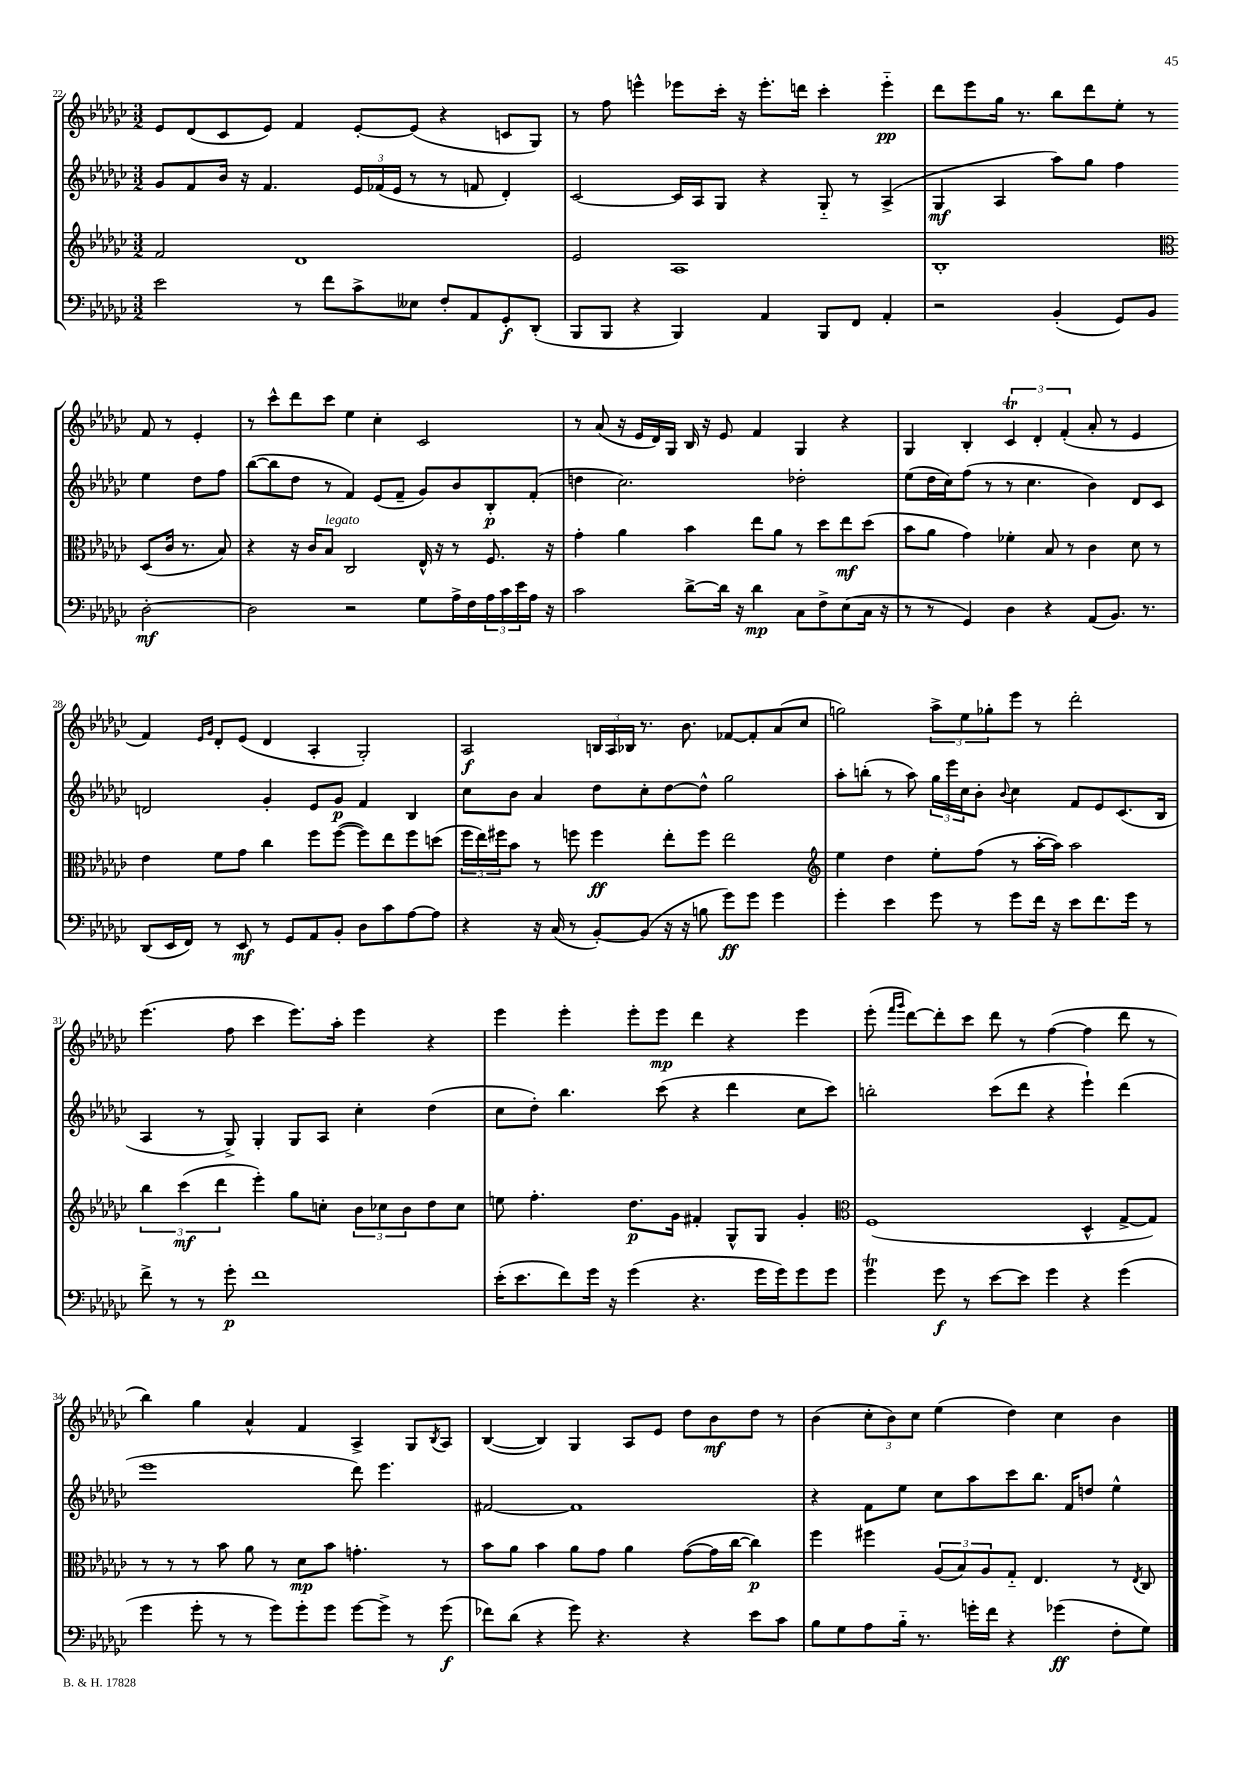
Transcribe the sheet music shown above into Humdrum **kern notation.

**kern	**dynam	**kern	**dynam	**kern	**dynam	**kern	**dynam
*part4	*part4	*part3	*part3	*part2	*part2	*part1	*part1
*staff4	*staff4	*staff3	*staff3	*staff2	*staff2	*staff1	*staff1
*clefF4	*	*clefG2	*	*clefG2	*	*clefG2	*
*k[b-e-a-d-g-c-]	*	*k[b-e-a-d-g-c-]	*	*k[b-e-a-d-g-c-]	*	*k[b-e-a-d-g-c-]	*
*M3/2	*	*M3/2	*	*M3/2	*	*M3/2	*
=22	=22	=22	=22	=22	=22	=22	=22
2e-\	.	2f/	.	8g-/L	.	8e-/L	.
.	.	.	.	8f/	.	(8d-/	.
.	.	.	.	16b-/Jk	.	8c-/	.
.	.	.	.	16r	.	.	.
.	.	.	.	4.f/	.	8e-/J)	.
8r	.	1d-	.	.	.	4f/	.
8f\L	.	.	.	.	.	.	.
8c-^\	.	.	.	24e-/LL	.	[8e-'/L	.
.	.	.	.	(24f-X/	.	.	.
.	.	.	.	24e-/JJ	.	.	.
8E--X\J	.	.	.	8r	.	(8e-/J]	.
8F'/L	.	.	.	8r	.	4r	.
8AA-/	.	.	.	8fn/	.	.	.
8GG-'/	f	.	.	4d-'/)	.	8cn/L	.
(8DD-'/J	.	.	.	.	.	8G-/J)	.
=23	=23	=23	=23	=23	=23	=23	=23
8BBB-/L	.	2e-/	.	[2c-/	.	8r	.
8BBB-/J	.	.	.	.	.	8ff\	.
4r	.	.	.	.	.	4eeen^^\	.
4BBB-/)	.	1A-	.	16c-/LL]	.	8eee-X\L	.
.	.	.	.	16A-/J	.	.	.
.	.	.	.	8G-/J	.	16ccc-'\Jk	.
.	.	.	.	.	.	16r	.
4AA-/	.	.	.	4r	.	8.eee-'\L	.
.	.	.	.	.	.	16dddn\Jk	.
8BBB-/L	.	.	.	8G-/	.	4ccc-'\	.
8FF/J	.	.	.	8r	.	.	.
4AA-'/	.	.	.	(4A-^/	.	4eee-\	pp
=24	=24	=24	=24	=24	=24	=24	=24
2r	.	1B-'	.	4G-/	mf	8ddd-\L	.
.	.	.	.	.	.	8eee-\	.
.	.	.	.	4A-/	.	16gg-\Jk	.
.	.	.	.	.	.	8.r	.
(4BB-'/	.	.	.	8aa-\L)	.	8bb-\L	.
.	.	.	.	8gg-\J	.	8ddd-\	.
8GG-/L)	.	.	.	4ff\	.	8ee-'\J	.
8BB-/J	.	.	.	.	.	8r	.
*	*	*clefC3	*	*	*	*	*
[2D-'\	mf	(8D-/L	.	4ee-\	.	8f/	.
.	.	16c-/Jk	.	.	.	8r	.
.	.	8.r	.	.	.	.	.
.	.	.	.	8dd-\L	.	4e-'/	.
.	.	8B-/)	.	8ff\J	.	.	.
!!LO:LB:g=z
=25	=25	=25	=25	=25	=25	=25	=25
2D-\]	.	4r	.	([8bb-\L	.	8r	.
.	.	.	.	8bb-\]	.	8ccc-^^\L	.
.	.	16r	.	8dd-\J	.	8ddd-\	.
.	.	16c-/KL	.	.	.	.	.
!	!	!LO:TX:a:i:t=legato	!	!	!	!	!
.	.	8B-/J	.	8r	.	8ccc-\J	.
2r	.	2C-/	.	4f/)	.	4ee-\	.
.	.	.	.	(8e-/L	.	4cc-'\	.
.	.	.	.	8f~/J	.	.	.
8G-\L	.	16E-^^/	.	8g-/L)	.	2c-/	.
.	.	16r	.	.	.	.	.
16A-^\L	.	8r	.	8b-/	.	.	.
16F\	.	.	.	.	.	.	.
24A-\	.	8.F/	.	8B-'/	p	.	.
24c-\	.	.	.	.	.	.	.
24e-\	.	.	.	.	.	.	.
16A-\JJ	.	.	.	(8f'/J	.	.	.
16r	.	16r	.	.	.	.	.
=26	=26	=26	=26	=26	=26	=26	=26
2c-\	.	4g-'\	.	4ddn\	.	8r	.
.	.	.	.	.	.	(8a-/	.
.	.	4a-\	.	2.cc-\)	.	16r	.
.	.	.	.	.	.	16e-/LL	.
.	.	.	.	.	.	16d-/)	.
.	.	.	.	.	.	16G-/JJ	.
[8d-^\L	.	4b-\	.	.	.	16B-/	.
.	.	.	.	.	.	16r	.
16d-\Jk]	.	.	.	.	.	8e-/	.
16r	.	.	.	.	.	.	.
4d-\	mp	8ee-\L	.	.	.	4f/	.
.	.	8a-\J	.	.	.	.	.
8C-\L	.	8r	.	2dd-X'\	.	4G-/	.
8F^\	.	8dd-\L	.	.	.	.	.
(8E-\	.	8ee-\	mf	.	.	4r	.
16C-\Jk	.	(8dd-\J	.	.	.	.	.
16r	.	.	.	.	.	.	.
=27	=27	=27	=27	=27	=27	=27	=27
8r	.	8b-\L	.	(8ee-\L	.	4G-/	.
8r	.	8a-\J	.	16dd-\L	.	.	.
.	.	.	.	16cc-\J)	.	.	.
4GG-/)	.	4g-\)	.	(8ff\J	.	4B-'/	.
.	.	.	.	8r	.	.	.
4D-\	.	4f-X'\	.	8r	.	6c-T/	.
.	.	.	.	4.cc-\	.	.	.
.	.	.	.	.	.	6d-'/	.
4r	.	8B-/	.	.	.	.	.
.	.	.	.	.	.	(6f'/	.
.	.	8r	.	.	.	.	.
(8AA-/L	.	4c-\	.	4b-\)	.	8a-'/	.
8.BB-/J)	.	.	.	.	.	8r	.
.	.	8d-\	.	8d-/L	.	4e-/	.
8.r	.	.	.	.	.	.	.
.	.	8r	.	8c-/J	.	.	.
!!LO:LB:g=z
=28	=28	=28	=28	=28	=28	=28	=28
(8DD-/L	.	4e-\	.	2dn/	.	4f/)	.
16EE-/L	.	.	.	.	.	.	.
16FF/JJ)	.	.	.	.	.	.	.
.	.	.	.	.	.	16qqe-/LL	.
.	.	.	.	.	.	16qqg-/JJ	.
8r	.	8f\L	.	.	.	8d-'/L	.
8EE-/	mf	8g-\J	.	.	.	(8e-/J	.
8r	.	4cc-\	.	4g-'/	.	4d-/	.
8GG-/L	.	.	.	.	.	.	.
8AA-/	.	8ff\L	.	8e-/L	.	4A-'/	.
8BB-'/J	.	([8ff\J	.	8g-/J	p	.	.
8D-\L	.	8ff\L])	.	4f/	.	2G-'/)	.
8c-\	.	8ee-\	.	.	.	.	.
[8A-\	.	8ff\	.	4B-/	.	.	.
8A-\J]	.	(8ddn\J	.	.	.	.	.
=29	=29	=29	=29	=29	=29	=29	=29
4r	.	24ff\LL	.	8cc-\L	.	2A-/	f
.	.	24ee-\)	.	.	.	.	.
.	.	24ff#X\J	.	.	.	.	.
.	.	8b-\J	.	8b-\J	.	.	.
16r	.	8r	.	4a-/	.	.	.
(16C-/	.	.	.	.	.	.	.
8r	.	8ffn\	.	.	.	.	.
[8BB-'/L)	.	4ff\	ff	8dd-\L	.	24Bn/LL	.
.	.	.	.	.	.	24A-/	.
.	.	.	.	.	.	24B-X/JJ	.
(8BB-/J]	.	.	.	8cc-'\	.	8.r	.
16r	.	8ee-'\L	.	[8dd-\	.	.	.
16r	.	.	.	.	.	8.b-\	.
8Bn\	.	8ff\J	.	8dd-^^\J]	.	.	.
8g-\L)	ff	2ee-\	.	2gg-\	.	[8f-X/L	.
8g-\J	.	.	.	.	.	8f-'/]	.
4g-\	.	.	.	.	.	(8a-/	.
.	.	.	.	.	.	8cc-/J	.
=30	=30	=30	=30	=30	=30	=30	=30
*	*	*clefG2	*	*	*	*	*
4g-'\	.	4ee-\	.	8aa-'\L	.	2ggn\)	.
.	.	.	.	(8bbn'\J	.	.	.
4e-\	.	4dd-\	.	8r	.	.	.
.	.	.	.	8aa-\)	.	.	.
8g-\	.	8ee-'\L	.	24gg-\LL	.	12aa-^\L	.
.	.	.	.	24eee-\	.	.	.
.	.	.	.	24cc-\J	.	12ee-\	.
8r	.	(8ff\J	.	8b-'\J	.	.	.
.	.	.	.	.	.	12gg-X'\	.
.	.	.	.	8qqb-/	.	.	.
8g-\L	.	8r	.	4cc-\	.	8eee-\J	.
16f\Jk	.	[16aa-'\LL	.	.	.	8r	.
16r	.	16aa-\JJ])	.	.	.	.	.
8e-\L	.	2aa-\	.	8f/L	.	2ddd-'\	.
8.f\	.	.	.	8e-/	.	.	.
.	.	.	.	(8.c-/	.	.	.
16g-\Jk	.	.	.	.	.	.	.
8r	.	.	.	.	.	.	.
.	.	.	.	16B-/Jk	.	.	.
!!LO:LB:g=z
=31	=31	=31	=31	=31	=31	=31	=31
8f^\	.	6bb-\	.	4A-/	.	(4.eee-\	.
8r	.	.	.	.	.	.	.
.	.	(6ccc-\	mf	.	.	.	.
8r	.	.	.	8r	.	.	.
.	.	6ddd-\	.	.	.	.	.
8g-'\	p	.	.	8G-^/)	.	8ff\	.
1f	.	4eee-'\)	.	4G-'/	.	4ccc-\	.
.	.	8gg-\L	.	8G-/L	.	8.eee-\L)	.
.	.	8ccn'\J	.	8A-/J	.	.	.
.	.	.	.	.	.	16aa-'\Jk	.
.	.	12b-\L	.	4cc-'\	.	4eee-\	.
.	.	12cc-X\	.	.	.	.	.
.	.	12b-\	.	.	.	.	.
.	.	8dd-\	.	(4dd-\	.	4r	.
.	.	8cc-\J	.	.	.	.	.
=32	=32	=32	=32	=32	=32	=32	=32
(16e-'\KL	.	8een\	.	8cc-\L	.	4eee-\	.
8.e-\	.	.	.	.	.	.	.
.	.	4.ff'\	.	8dd-'\J)	.	.	.
8f\)	.	.	.	4.bb-\	.	4eee-'\	.
16g-\Jk	.	.	.	.	.	.	.
16r	.	.	.	.	.	.	.
(4g-\	.	8.dd-\L	p	.	.	8eee-'\L	.
.	.	.	.	(8ccc-\	.	8eee-\J	mp
.	.	16g-\Jk	.	.	.	.	.
4.r	.	4f#X'/	.	4r	.	4ddd-\	.
.	.	8G-^^/L	.	4ddd-\	.	4r	.
16g-\LL	.	8G-/J	.	.	.	.	.
16g-\J)	.	.	.	.	.	.	.
8g-\	.	4g-'/	.	8cc-\L	.	4eee-\	.
8g-\J	.	.	.	8ccc-\J)	.	.	.
=33	=33	=33	=33	=33	=33	=33	=33
*	*	*clefC3	*	*	*	*	*
4g-T\	.	(1F	.	2bbn'\	.	(8eee-'\	.
.	.	.	.	.	.	16qqfff/LL	.
.	.	.	.	.	.	16qqggg-/JJ	.
.	.	.	.	.	.	[8ddd-\L)	.
8g-\	f	.	.	.	.	8ddd-'\]	.
8r	.	.	.	.	.	8ccc-\J	.
[8e-\L	.	.	.	(8ccc-\L	.	8ddd-\	.
8e-\J]	.	.	.	8ddd-\J	.	8r	.
4g-\	.	.	.	4r	.	([4ff\	.
4r	.	4D-^^/	.	4eee-`\)	.	4ff\]	.
(4g-\	.	[8G-^/L	.	(4ddd-\	.	8ddd-\	.
.	.	8G-/J])	.	.	.	8r	.
!!LO:LB:g=z
=34	=34	=34	=34	=34	=34	=34	=34
4g-\	.	8r	.	1eee-	.	4bb-\)	.
.	.	8r	.	.	.	.	.
8g-'\	.	8r	.	.	.	4gg-\	.
8r	.	8b-\	.	.	.	.	.
8r	.	8a-\	.	.	.	4a-^^/	.
8g-\L)	.	8r	.	.	.	.	.
8g-'\	.	8d-\L	mp	.	.	4f/	.
8g-\J	.	8b-\J	.	.	.	.	.
[8g-\L	.	4.gn'\	.	8ddd-\)	.	4A-^/	.
8g-^\J]	.	.	.	4.eee-\	.	.	.
8r	.	.	.	.	.	8G-/L	.
.	.	.	.	.	.	8qB-/	.
(8g-\	f	8r	.	.	.	8A-/J	.
=35	=35	=35	=35	=35	=35	=35	=35
8f-X\L)	.	8b-\L	.	[2f#X/	.	([4B-/	.
(8d-\J	.	8a-\J	.	.	.	.	.
4r	.	4b-\	.	.	.	4B-/])	.
8g-\)	.	8a-\L	.	1f#]	.	4G-/	.
4.r	.	8g-\J	.	.	.	.	.
.	.	4a-\	.	.	.	8A-/L	.
.	.	.	.	.	.	8e-/J	.
4r	.	([8g-\L	.	.	.	8dd-\L	.
.	.	16g-\L]	.	.	.	8b-\	mf
.	.	[16cc-\JJ	.	.	.	.	.
8e-\L	.	4cc-\])	p	.	.	8dd-\J	.
8c-\J	.	.	.	.	.	8r	.
=36	=36	=36	=36	=36	=36	=36	=36
8B-\L	.	4ff\	.	4r	.	(4b-\	.
8G-\	.	.	.	.	.	.	.
8A-\	.	4ff#X\	.	8f\L	.	12cc-'\L	.
.	.	.	.	.	.	12b-\)	.
16B-\Jk	.	.	.	8ee-\J	.	.	.
.	.	.	.	.	.	12cc-\J	.
8.r	.	.	.	.	.	.	.
.	.	(12A-/L	.	8cc-\L	.	(4ee-\	.
.	.	12B-/)	.	.	.	.	.
16gn'\LL	.	.	.	8aa-\	.	.	.
.	.	12A-/	.	.	.	.	.
16f\JJ	.	.	.	.	.	.	.
4r	.	8G-/J	.	8ccc-\	.	4dd-\)	.
.	.	4.E-/	.	8.bb-\J	.	.	.
(4g-X\	ff	.	.	.	.	4cc-\	.
.	.	.	.	16f/KL	.	.	.
.	.	.	.	8ddn/J	.	.	.
8F'\L	.	8r	.	4ee-^^\	.	4b-\	.
.	.	8qE-/	.	.	.	.	.
8G-\J)	.	8C-/	.	.	.	.	.
==	==	==	==	==	==	==	==
*-	*-	*-	*-	*-	*-	*-	*-
